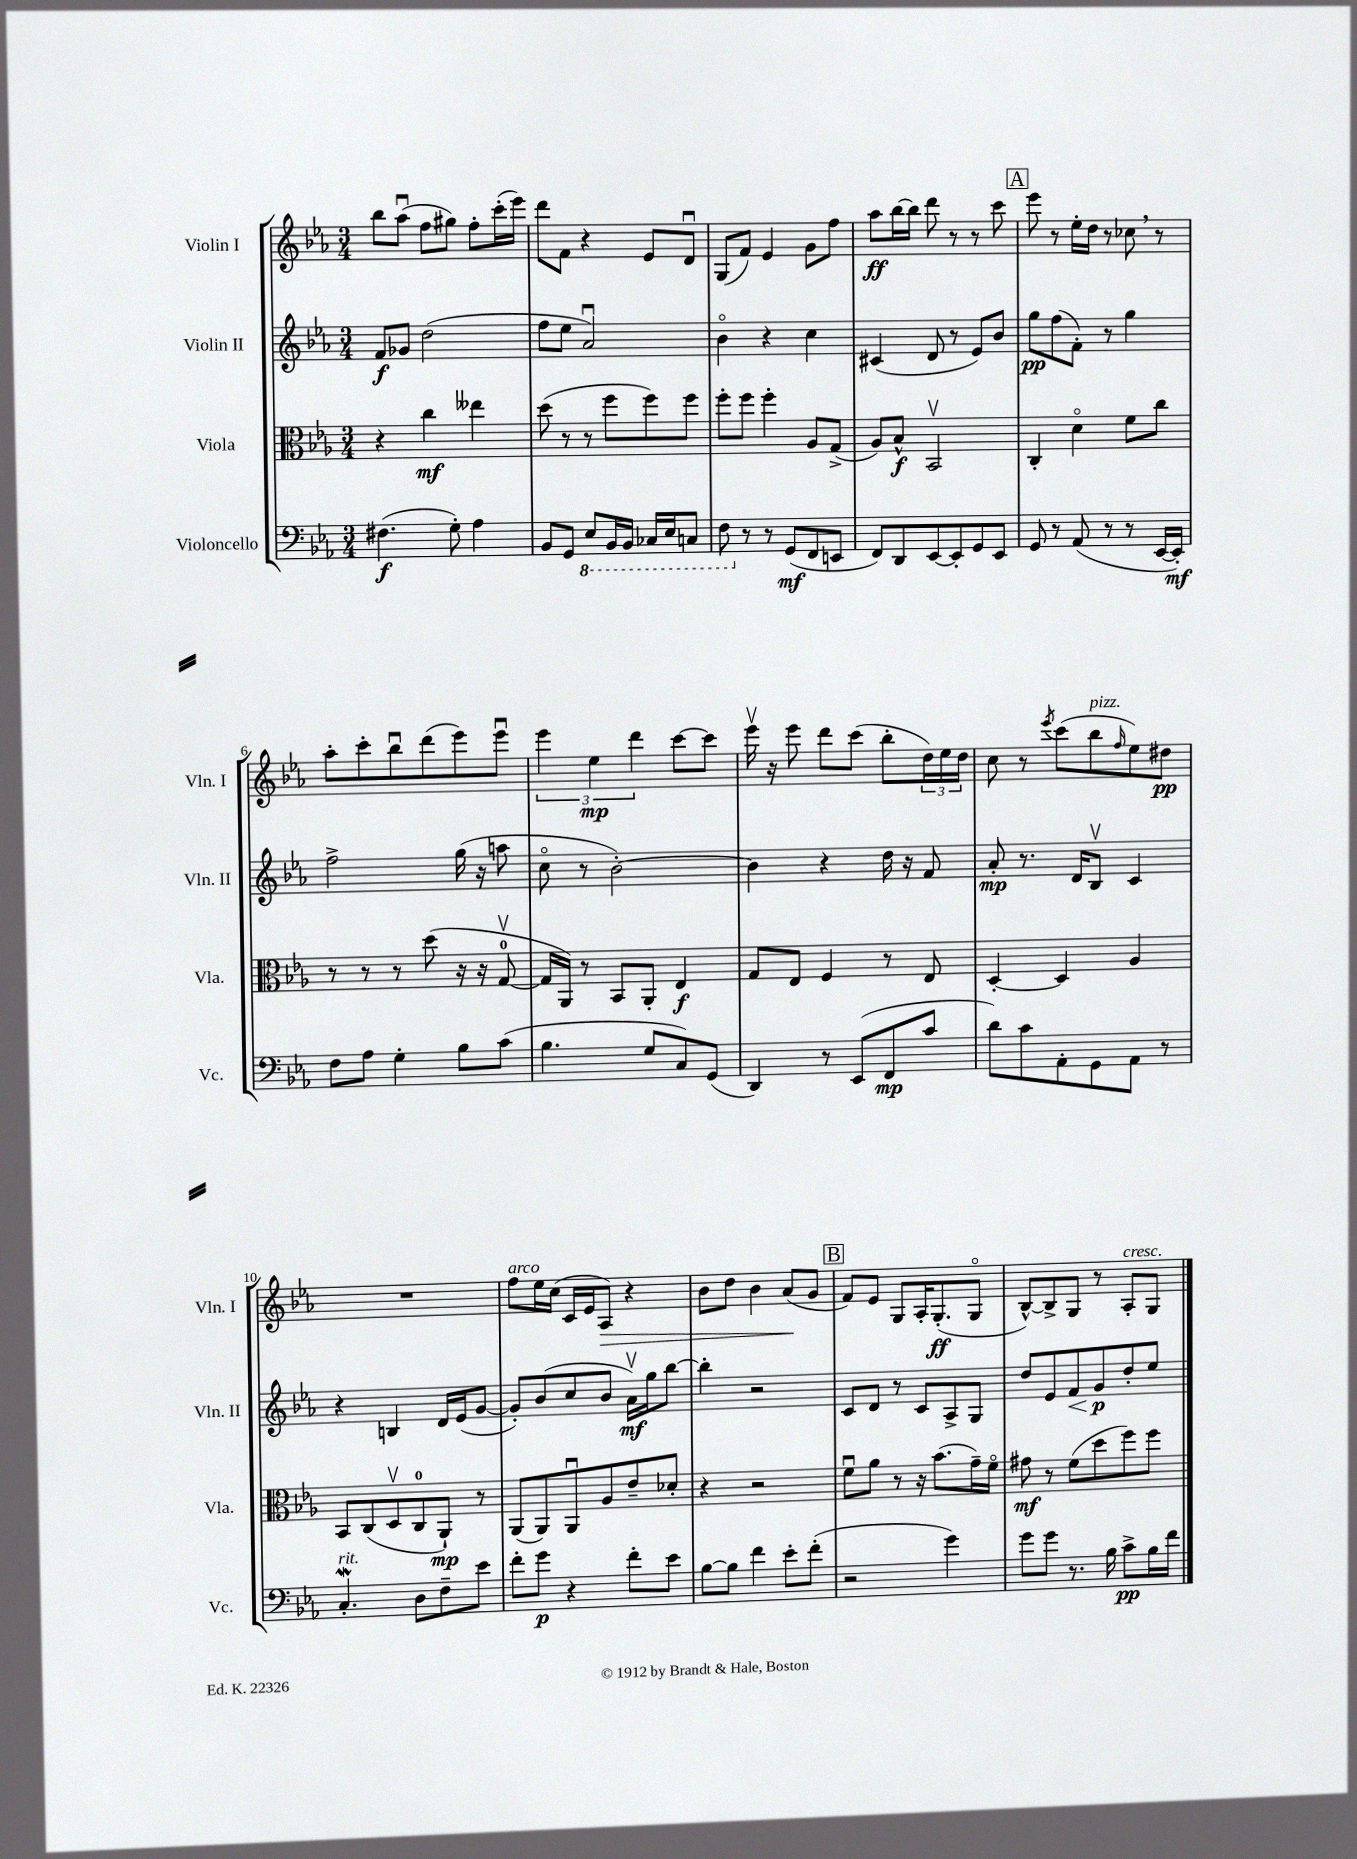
<<
\new StaffGroup <<
\new Staff = "s0" \with { instrumentName = "Violin I" shortInstrumentName = "Vln. I" } {
    \clef treble \key ees \major \numericTimeSignature \time 3/4
    bes''8 aes''8\downbow( f''8 gis''8) f''8-. c'''16-.( ees'''16) |
    d'''8 f'8 r4 ees'8 d'8\downbow |
    g8( f'8) ees'4 g'8 f''8 |
    aes''8\ff bes''16~ bes''16 d'''8 r8 r8 c'''8 |
    \mark \markup { \box "A" } ees'''8 r8 ees''16-. d''16 r8 ces''8 \breathe r8 |
    aes''8-. c'''8-. bes''8\downbow d'''8( ees'''8) ees'''8\downbow |
    \tuplet 3/2 { ees'''4 ees''4\mp d'''4 } c'''8~ c'''8 |
    ees'''16\upbow r16 ees'''8 d'''8 c'''8( bes''8-. \tuplet 3/2 { d''16) ees''16 d''16 } |
    c''8 r8 \acciaccatura { ees'''8 } c'''8( bes''8^\markup { \italic "pizz." } \grace { f''16 } ees''8) dis''8\pp |
    R2. |
    f''8^\markup { \italic "arco" } ees''16 c''16( c'16 ees'16 aes8\>) r4 |
    bes'8 d''8 bes'4 aes'8\!( g'8 |
    \mark \markup { \box "B" } f'8) ees'8 g8 aes16-. g8.-.\ff( g8\flageolet |
    bes8~-^) bes8-> g8 r8 aes8-.^\markup { \italic "cresc." } g8 \bar "|." |
}
\new Staff = "s1" \with { instrumentName = "Violin II" shortInstrumentName = "Vln. II" } {
    \clef treble \key ees \major \numericTimeSignature \time 3/4
    f'8\f ges'8 d''2( |
    f''8 ees''8 aes'2\downbow) |
    bes'4\flageolet r4 c''4 |
    cis'4( d'8 r8 ees'8) bes'8 |
    \mark \markup { \box "A" } g''8\pp f''8( f'8-.) r8 g''4 |
    f''2-> g''16( r16 a''8 |
    c''8\flageolet r8 bes'2~-.) |
    bes'4 r4 d''16 r16 f'8 |
    aes'8-.\mp r8. d'16 bes8\upbow c'4 |
    r4 b4 d'16 ees'16( g'8~ |
    g'8-.) bes'8( c''8 bes'8 aes'16\upbow\mf) g''16 bes''8~ |
    bes''4-. r2 |
    \mark \markup { \box "B" } c'8 d'8 r8 c'8 aes8-> g8 |
    d''8 ees'8 f'8\< g'8\p\! d''8-. ees''8 \bar "|." |
}
\new Staff = "s2" \with { instrumentName = "Viola" shortInstrumentName = "Vla." } {
    \clef alto \key ees \major \numericTimeSignature \time 3/4
    r4 c''4\mf eeses''4 |
    d''8( r8 r8 f''8 f''8) f''8 |
    f''8-. f''8 f''4-. aes8 g8->( |
    aes8) bes8-^\f bes,2\upbow |
    \mark \markup { \box "A" } c4-. d'4\flageolet f'8 c''8 |
    r8 r8 r8 d''8( r16 r16 g8-0~\upbow |
    g16 aes,16) r8 bes,8 aes,8-. ees4\f |
    g8 ees8 f4 r8 ees8 |
    d4~-. d4 aes4 |
    bes,8 c8( d8\upbow c8-0 aes,8-!\mp) r8 |
    aes,8( aes,8) aes,8\downbow aes8 ees'8-- des'8-. |
    r4 r2 |
    \mark \markup { \box "B" } f'8\downbow aes'8 r8 r16 bes'8.( g'16--) f'16\flageolet |
    gis'8\mf r8 f'8( d''8 f''8) f''8 \bar "|." |
}
\new Staff = "s3" \with { instrumentName = "Violoncello" shortInstrumentName = "Vc." } {
    \clef bass \key ees \major \numericTimeSignature \time 3/4
    fis4.\f( g8-.) aes4 |
    bes,8 g,8 \ottava #-1 ees,8 bes,,16 bes,,16 ces,16 ees,16 c,8 |
    f,8 \ottava #0 r8 r8 g,8\mf( f,8 e,8 |
    f,8) d,8 ees,8~ ees,8-. g,8 ees,8 |
    \mark \markup { \box "A" } g,8 r8 aes,8( r8 r8 ees,16~ ees,16-.\mf) |
    f8 aes8 g4-. bes8 c'8( |
    bes4. g8 c8) g,8( |
    d,4) r8 ees,8( f,8\mp c'8 |
    d'8) c'8 aes,8-. g,8 aes,8 r8 |
    c4.-.\mordent^\markup { \italic "rit." } d8 f8-- ees'8 |
    f'8-. g'8\p r4 f'8-. ees'8 |
    bes8~ bes8 f'4 ees'8-. f'8-.( |
    \mark \markup { \box "B" } r2 g'4) |
    g'8 g'8 r8. bes16 c'8->\pp bes16 f'16 \bar "|." |
}
>>
>>
